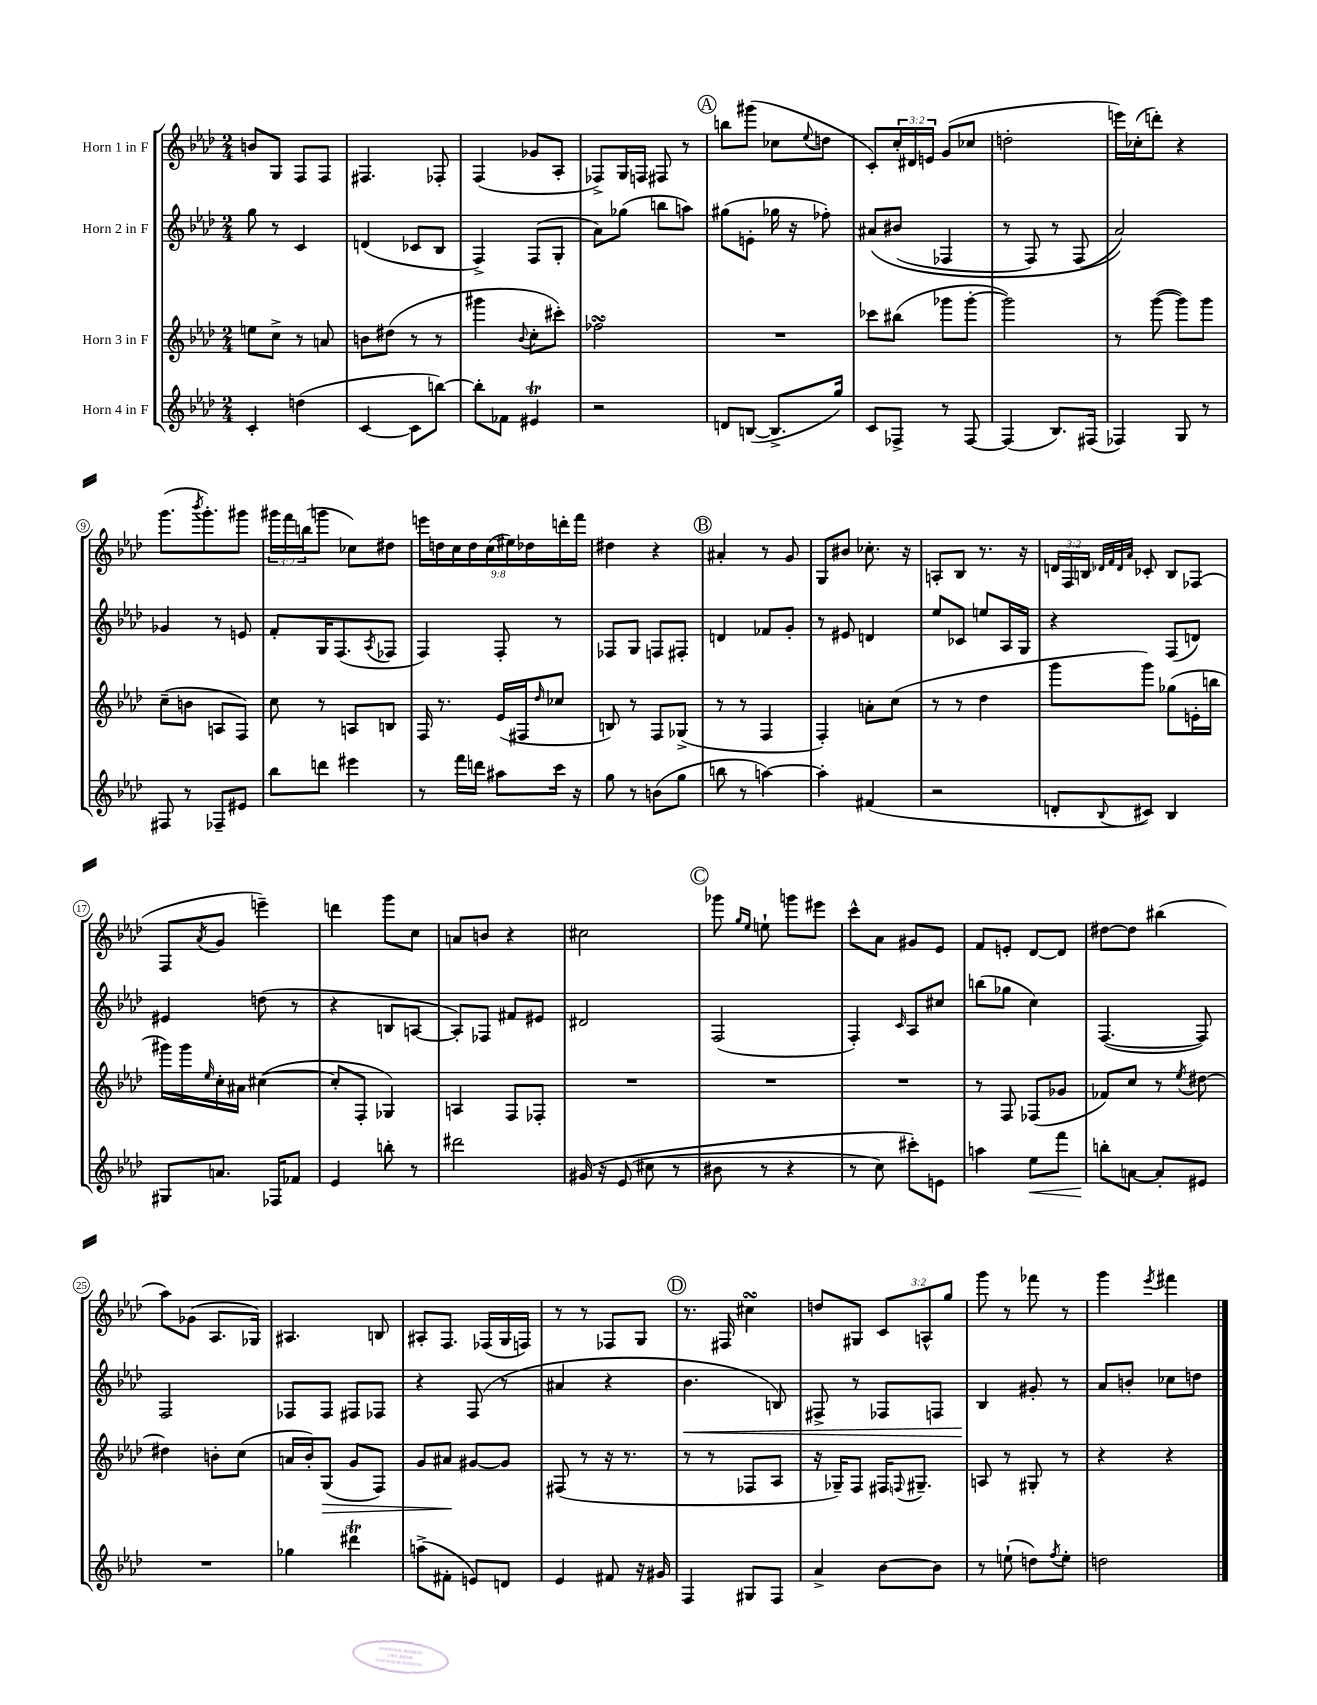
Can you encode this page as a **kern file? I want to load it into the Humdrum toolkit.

**kern	**kern	**kern	**kern
*staff4	*staff3	*staff2	*staff1
*clefG2	*clefG2	*clefG2	*clefG2
*k[b-e-a-d-]	*k[b-e-a-d-]	*k[b-e-a-d-]	*k[b-e-a-d-]
*M2/4	*M2/4	*M2/4	*M2/4
4c'	8ee	8gg	8b
.	8cc^	8r	8G
(4dd	8r	4c	8F
.	8a	.	8F
=	=	=	=
[4c	8b	(4d	4.F#
.	(8dd#	.	.
8c]	8r	8c-	.
[8bb)	8r	8B-	8F-'
=	=	=	=
8bb']	4ggg#	4F^)	(4F
8f-	.	.	.
.	8qqb-	.	.
4e#	8cc'	(8F	8g-
.	8ccc#')	8G'	8A-'
=	=	=	=
2r	2ff-	8a-)	8F-^)
.	.	(8gg-	16G
.	.	.	16F
.	.	8bb	8F#
.	.	8aa)	8r
=	=	=	=
8d	2r	(8gg#	8bb
([8B	.	8e'	(8ggg#
8.B^]	.	16gg-	8cc-
.	.	16r	.
.	.	.	8qqee-
.	.	8ff-')	8dd
16gg)	.	.	.
=	=	=	=
8c	8ccc-	&(8a#	8c')
8F-^	(8bb#	(8b#	24cc'
.	.	.	24d#
.	.	.	24e
8r	8ggg-	4F-	(8g
[8F-	[8ggg-'	.	8cc-
=	=	=	=
(4F-]	2ggg-])	8r	2dd'
.	.	8F)	.
8.B-)	.	8r	.
.	.	(8F	.
(16F#	.	.	.
=	=	=	=
4F-)	8r	2a-)&)	16eee)
.	.	.	(16cc-'
.	([8ggg	.	8ddd')
8G	8ggg])	.	4r
8r	8ggg	.	.
=	=	=	=
8F#	(8cc~	4g-	(8.ggg
8r	8b	.	.
.	.	.	8qbbb-
.	.	.	8.ggg')
8F-~	8A	8r	.
8e#	8F)	8e	8ggg#
=	=	=	=
8bb-	8cc	8f'	24ggg#
.	.	.	24fff
.	.	.	(24bb
8ddd	8r	16G	8ggg
.	.	(8.F	.
4eee#	8A	.	8cc-)
.	.	8qA-	.
.	8B	8F-	8dd#
=	=	=	=
8r	16F	4F)	18eee
.	.	.	18dd
.	8.r	.	.
.	.	.	18cc
16fff	.	.	.
.	.	.	18dd
16ddd	.	.	.
.	.	.	(18cc
8aa#	(16e-	8F'	.
.	.	.	18ee#)
.	16F#	.	.
.	.	.	18dd-
.	16qqdd-	.	.
16ccc	8cc-	8r	.
.	.	.	18ddd'
16r	.	.	.
.	.	.	18fff
=	=	=	=
8gg	8B)	8F-	4dd#
8r	8r	8G	.
(8b	8F	8F	4r
8gg	(8G-^	8F#'	.
=	=	=	=
8bb	8r	4d	4a#'
8r	8r	.	.
[4aa)	4F	8f-	8r
.	.	8g'	8g
=	=	=	=
4aa']	4F')	8r	8G
.	.	8e#	8b#
(4f#	8a'	4d	8.cc-'
.	(8cc	.	.
.	.	.	16r
=	=	=	=
2r	8r	8ee-	8A'
.	8r	8c-	8B-
.	4dd-	8ee	8.r
.	.	16A-	.
.	.	16G	16r
=	=	=	=
8d'	8ggg	4r	24d
.	.	.	24F
.	.	.	24B
.	.	.	32qqd-
.	.	.	32qqf
.	.	.	32qqd-
8qqB-	.	.	32qqa-
8c#)	8ggg)	.	8c-'
4B-	(8gg-	(8F	8B
.	16e'	8d)	(8F-
.	16bb	.	.
=	=	=	=
8G#	16ggg#)	4e#	8F
.	16ggg#	.	.
.	16qqee-	.	8qa-
8.a	16cc'	.	8g
.	16a#	.	.
.	([4cc#	(8dd	4eee~)
16F-	.	.	.
8f-	.	8r	.
=	=	=	=
4e-	8cc#']	4r	4ddd
.	8F'	.	.
8bb'	4G-)	8B	8ggg
8r	.	[8A	8cc
=	=	=	=
2ddd#	4A	8A'])	8a
.	.	8F-	8b
.	8F	8f#	4r
.	8F-'	8e#	.
=	=	=	=
&(16g#	2r	2d#	2cc#
16r	.	.	.
(8e-	.	.	.
8cc#	.	.	.
8r	.	.	.
=	=	=	=
8b#	2r	(2F	8ggg-
.	.	.	16qqgg
.	.	.	16qqee-
8r	.	.	8ee`
4r	.	.	8ggg
.	.	.	8eee#
=	=	=	=
8r	2r	4F')	8ccc^^
8cc)	.	.	8a-
.	.	16qqc	.
8ccc#'&)	.	8A-	8g#
8e	.	8cc#	8e-
=	=	=	=
4aa	8r	(8bb	8f
.	8F	8gg-	8e'
8ee-	(8F-	4cc)	[8d-
8fff	8g-	.	8d-]
=	=	=	=
8bb'	8f-)	([4.F	[8dd#
[8a	8cc	.	8dd#]
8a']	8r	.	(4bb#
.	8qee-	.	.
8e#	[8dd#	8F])	.
=	=	=	=
2r	4dd#]	2F	8aa-)
.	.	.	(8g-
.	8b'	.	8.A-
.	(8cc	.	.
.	.	.	16G-)
=	=	=	=
4gg-	16a	8F-	4.A#
.	16b-')	.	.
.	(8G	8F-	.
4ddd#	8g	8F#	.
.	8F)	8F-	8B
=	=	=	=
(8aa^	8g	4r	8A#'
8f#'	8a#	.	8.F
8e)	[8g#	(8F	.
.	.	.	(16F-
8d	8g#]	8r	16G
.	.	.	16F)
=	=	=	=
4e-	(8F#	4a#	8r
.	8r	.	8r
8f#	16r	4r	8F-
.	8.r	.	.
16r	.	.	8G
16g#	.	.	.
=	=	=	=
4F	8r	4.b-	8.r
.	8r	.	.
.	.	.	16F#
8G#	8F-	.	4cc#
8F	8A-	8B)	.
=	=	=	=
4a-^	16r	8F#^	8dd
.	16G-~)	.	.
.	8F	8r	8G#
[8b-	16F#	8F-	12c
.	8qqF	.	.
.	8.G#~	.	.
.	.	.	12A^^
8b-]	.	8F	.
.	.	.	12gg
=	=	=	=
8r	8A	4B-	8ggg
(8ee`	8r	.	8r
8dd)	8G#'	8g#'	8fff-
8qff	.	.	.
8ee'	8r	8r	8r
=	=	=	=
2dd	4r	8a-	4ggg
.	.	8b'	.
.	.	.	8qeee-
.	4r	8cc-	4fff#
.	.	8dd	.
==	==	==	==
*-	*-	*-	*-
